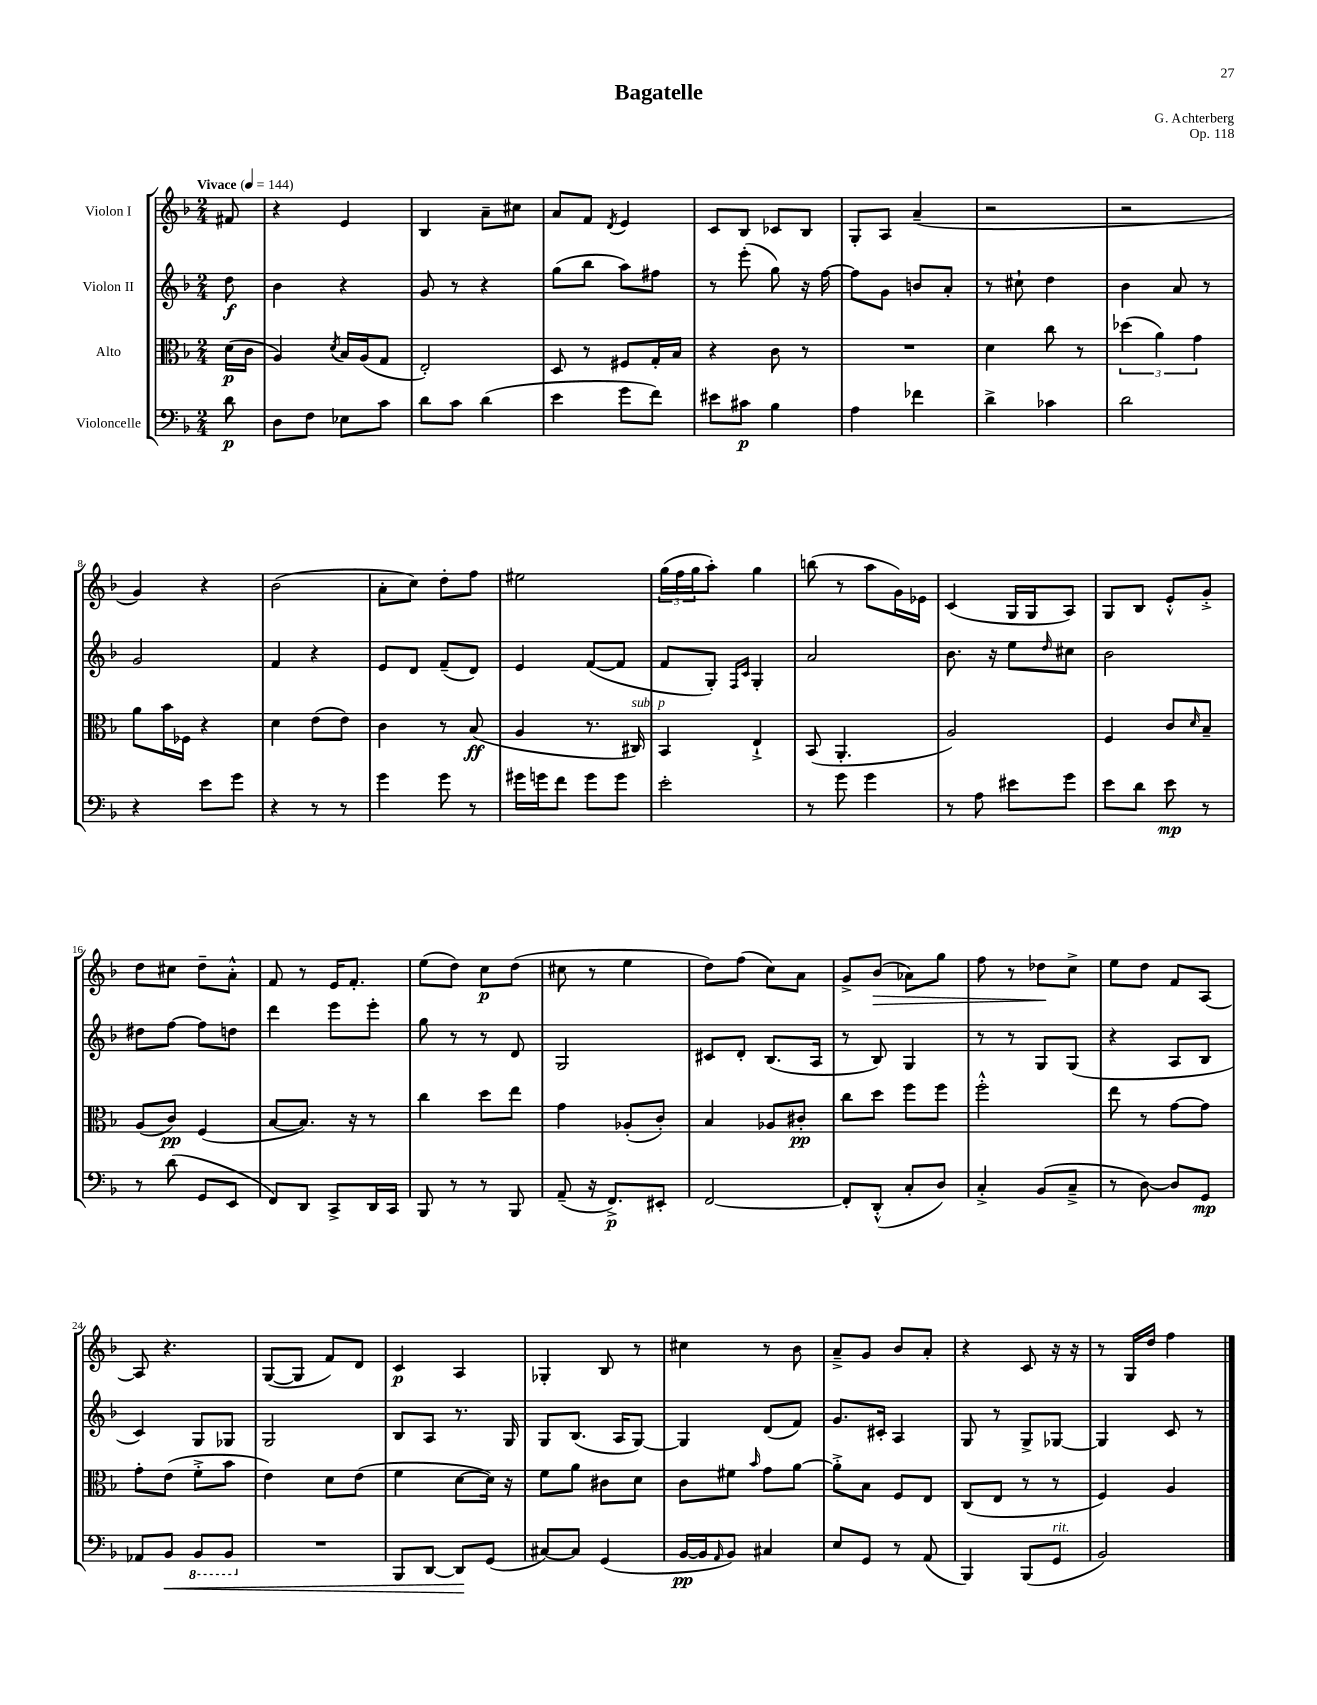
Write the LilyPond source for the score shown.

\header { title = "Bagatelle" composer = "G. Achterberg" opus = "Op. 118" }
<<
\new StaffGroup <<
\new Staff = "s0" \with { instrumentName = "Violon I" } {
    \clef treble \key f \major \numericTimeSignature \time 2/4 \partial 8 \tempo "Vivace" 4 = 144
    fis'8 |
    r4 e'4 |
    bes4 a'8-- cis''8 |
    a'8 f'8 \acciaccatura { d'8 } e'4 |
    c'8 bes8 ces'8 bes8 |
    g8-. a8 a'4--( |
    r2 |
    r2 |
    g'4) r4 |
    bes'2( |
    a'8-. c''8) d''8-. f''8 |
    eis''2 |
    \tuplet 3/2 { g''16( f''16 g''16 } a''8-.) g''4 |
    b''8( r8 a''8 g'16) ees'16 |
    c'4( g16 g16 a8) |
    g8 bes8 e'8-.-^ g'8-.-> |
    d''8 cis''8 d''8-- a'8-.-^ |
    f'8 r8 e'16 f'8.-. |
    e''8( d''8) c''8\p d''8( |
    cis''8 r8 e''4 |
    d''8) f''8( c''8) a'8 |
    g'8-> bes'8\>( aes'8) g''8 |
    f''8 r8 des''8\! c''8-> |
    e''8 d''8 f'8 a8~ |
    a8 r4. |
    g8~( g8 f'8) d'8 |
    c'4\p a4 |
    ges4-. bes8 r8 |
    cis''4 r8 bes'8 |
    a'8---> g'8 bes'8 a'8-. |
    r4 c'8 r16 r16 |
    r8 g16 d''16 f''4 \bar "|." |
}
\new Staff = "s1" \with { instrumentName = "Violon II" } {
    \clef treble \key f \major \numericTimeSignature \time 2/4 \partial 8
    d''8\f |
    bes'4 r4 |
    g'8 r8 r4 |
    g''8( bes''8 a''8) fis''8 |
    r8 e'''8-.( g''8) r16 f''16~ |
    f''8 g'8 b'8 a'8-. |
    r8 cis''8-! d''4 |
    bes'4 a'8 r8 |
    g'2 |
    f'4 r4 |
    e'8 d'8 f'8--( d'8) |
    e'4 f'8~( f'8 |
    f'8 g8-.) \grace { f16 c'16 } g4-. |
    a'2 |
    bes'8. r16 e''8 \grace { d''16 } cis''8 |
    bes'2 |
    dis''8 f''8~ f''8 d''8 |
    d'''4 e'''8 e'''8-. |
    g''8 r8 r8 d'8 |
    g2 |
    cis'8 d'8-. bes8.( a16 |
    r8 bes8) g4 |
    r8 r8 g8 g8( |
    r4 a8 bes8 |
    c'4) g8 ges8 |
    g2 |
    bes8 a8 r8. g16 |
    g8 bes8.( a16 g8~) |
    g4 d'8( f'8) |
    g'8. cis'16-. a4 |
    g8 r8 g8-> ges8~ |
    ges4 c'8 r8 \bar "|." |
}
\new Staff = "s2" \with { instrumentName = "Alto" } {
    \clef alto \key f \major \numericTimeSignature \time 2/4 \partial 8
    d'16\p( c'16 |
    a4) \acciaccatura { d'8 } bes16 a16( g8 |
    e2-.) |
    d8 r8 fis8 g16-. bes16 |
    r4 c'8 r8 |
    R2 |
    d'4 c''8 r8 |
    \tuplet 3/2 { des''4( a'4) g'4 } |
    a'8 bes'16 fes16 r4 |
    d'4 e'8( e'8) |
    c'4 r8 bes8\ff( |
    a4 r8. cis16^\markup { \italic "sub. p" }) |
    bes,4 e4-!-> |
    bes,8( a,4.-. |
    a2) |
    f4 c'8 \grace { d'16 } bes8-- |
    a8( c'8\pp) f4( |
    bes8~ bes8.) r16 r8 |
    c''4 d''8 e''8 |
    g'4 aes8-.( c'8-.) |
    bes4 aes8 cis'8-.\pp |
    c''8 d''8 f''8 f''8 |
    f''2-.-^ |
    e''8 r8 g'8~ g'8 |
    g'8-. e'8( f'8-.-> bes'8 |
    e'4) d'8 e'8( |
    f'4 d'8~ d'16) r16 |
    f'8 a'8 cis'8 d'8 |
    c'8 fis'8 \grace { bes'16 } g'8 a'8~ |
    a'8-.-> bes8 f8 e8 |
    c8( e8 r8 r8 |
    f4) a4 \bar "|." |
}
\new Staff = "s3" \with { instrumentName = "Violoncelle" } {
    \clef bass \key f \major \numericTimeSignature \time 2/4 \partial 8
    d'8\p |
    d8 f8 ees8 c'8 |
    d'8 c'8 d'4( |
    e'4 g'8 f'8) |
    eis'8 cis'8\p bes4 |
    a4 fes'4 |
    d'4-> ces'4 |
    d'2 |
    r4 e'8 g'8 |
    r4 r8 r8 |
    g'4 g'8 r8 |
    gis'16 g'16 f'8 g'8 g'8 |
    e'2-. |
    r8 g'8 g'4 |
    r8 a8 eis'8 g'8 |
    e'8 d'8 e'8\mp r8 |
    r8 d'8( g,8 e,8 |
    f,8) d,8 c,8-> d,16 c,16 |
    bes,,8 r8 r8 bes,,8 |
    a,8--( r16 f,8.->\p) eis,8-. |
    f,2~ |
    f,8-. d,8-.-^( c8-. d8) |
    c4-.-> bes,8( c8---> |
    r8 d8~) d8 g,8\mp |
    aes,8 bes,8\< \ottava #-1 bes,,8 bes,,8 \ottava #0 |
    R2 |
    bes,,8 d,8~ d,8\! g,8( |
    cis8~) cis8 g,4( |
    bes,16~\pp bes,16 \grace { a,16 } bes,8) cis4 |
    e8 g,8 r8 a,8( |
    bes,,4) bes,,8( g,8^\markup { \italic "rit." } |
    bes,2) \bar "|." |
}
>>
>>
